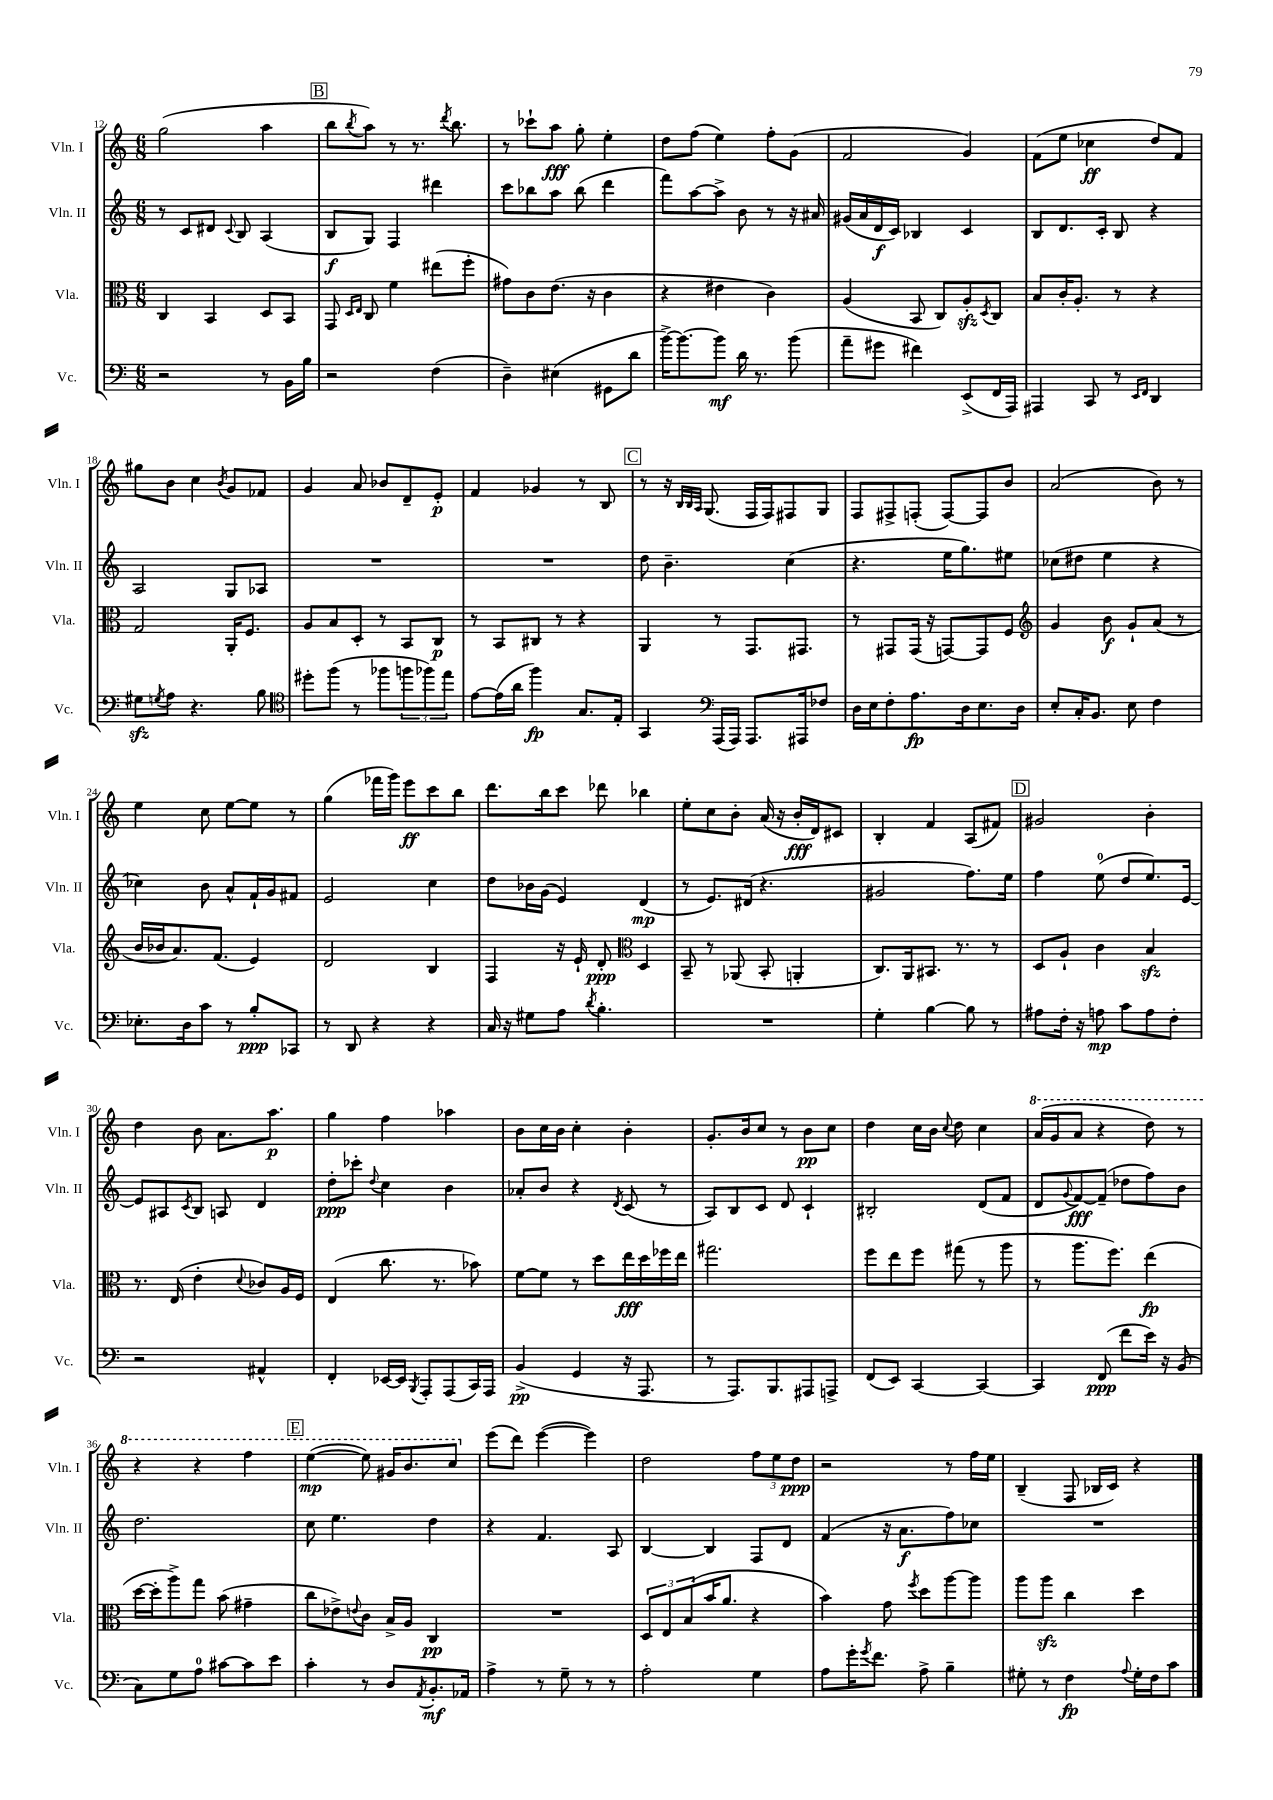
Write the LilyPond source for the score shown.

<<
\new StaffGroup <<
\new Staff = "s0" \with { instrumentName = "Vln. I" shortInstrumentName = "Vln. I" } {
    \clef treble \key c \major \numericTimeSignature \time 6/8
    g''2( a''4 |
    \mark \markup { \box "B" } b''8 \acciaccatura { b''8 } a''8) r8 r8. \acciaccatura { d'''8 } b''8. |
    r8 ces'''8-! a''8\fff g''8-. e''4-. |
    d''8 f''8( e''4) f''8-. g'8( |
    f'2 g'4) |
    f'8( e''8 ces''4\ff d''8) f'8 |
    gis''8 b'8 c''4 \acciaccatura { b'8 } g'8 fes'8 |
    g'4 a'8 bes'8 d'8-- e'8-.\p |
    f'4 ges'4 r8 b8 |
    \mark \markup { \box "C" } r8 r16 \grace { b32 b32 a32 } g8.( f16 f16) fis8 g8 |
    f8 fis8-> f8-.( f8~) f8 b'8 |
    a'2( b'8) r8 |
    e''4 c''8 e''8~ e''8 r8 |
    g''4( fes'''16 g'''16) e'''8\ff c'''8 b''8 |
    d'''8. b''16 c'''8 des'''8 bes''4 |
    e''8-. c''8 b'8-. a'16( r16 b'16-.\fff d'16) cis'8 |
    b4-. f'4 a8( fis'8) |
    \mark \markup { \box "D" } gis'2 b'4-. |
    d''4 b'8 a'8. a''8.\p |
    g''4 f''4 aes''4 |
    b'8 c''16 b'16 c''4-. b'4-. |
    g'8.-. b'16 c''8 r8 b'8\pp c''8 |
    d''4 c''16 b'16 \appoggiatura { c''8 } d''8 c''4 |
    \ottava #1 a''16( g''16 a''8 r4 d'''8) r8 |
    r4 r4 f'''4 |
    \mark \markup { \box "E" } e'''4~\mp( e'''8) gis''16 b''8. c'''8 \ottava #0 |
    e'''8( d'''8) e'''4~( e'''4) |
    d''2 \tuplet 3/2 { f''8 e''8 d''8\ppp } |
    r2 r8 f''16 e''16 |
    b4--( f8 bes16 c'16) r4 \bar "|." |
}
\new Staff = "s1" \with { instrumentName = "Vln. II" shortInstrumentName = "Vln. II" } {
    \clef treble \key c \major \numericTimeSignature \time 6/8
    r8 c'8 dis'8 \appoggiatura { c'8 } b8 a4( |
    \mark \markup { \box "B" } b8\f g8) f4 dis'''4 |
    c'''8 bes''8 a''8 bes''8( d'''4 |
    f'''8) a''8~ a''8-> b'8 r8 r16 ais'16 |
    gis'16( a'16 d'16\f c'16) bes4 c'4 |
    b8 d'8. c'16-. b8 r4 |
    a2 g8 aes8 |
    R2. |
    R2. |
    \mark \markup { \box "C" } d''8 b'4.-- c''4( |
    r4. e''16 g''8.) eis''8 |
    ces''8( dis''8 e''4 r4 |
    ces''4) b'8 a'8-^ f'16-! g'16 fis'8 |
    e'2 c''4 |
    d''8 bes'16 g'16( e'4) d'4\mp( |
    r8 e'8.) dis'16( r4. |
    gis'2 f''8.) e''16 |
    \mark \markup { \box "D" } f''4 e''8-0( d''8 e''8.) e'16~ |
    e'8 ais8 \acciaccatura { c'8 } b8 a8 d'4 |
    d''8-.\ppp ces'''8-. \appoggiatura { d''8 } c''4 b'4 |
    aes'8-. b'8 r4 \acciaccatura { d'8 } c'8( r8 |
    a8) b8 c'8 d'8 c'4-! |
    bis2-. d'8( f'8 |
    d'8 \appoggiatura { g'8 } f'8~\fff) f'8--( des''8 f''8) b'8 |
    d''2. |
    \mark \markup { \box "E" } c''8 e''4. d''4 |
    r4 f'4. a8 |
    b4~ b4 f8 d'8 |
    f'4( r16 a'8.\f f''8) ces''8 |
    R2. \bar "|." |
}
\new Staff = "s2" \with { instrumentName = "Vla." shortInstrumentName = "Vla." } {
    \clef alto \key c \major \numericTimeSignature \time 6/8
    c4 b,4 d8 b,8 |
    \mark \markup { \box "B" } g,8 \grace { d16 e16 } c8 f'4 eis''8( f''8-. |
    gis'8) c'8 e'8.( r16 c'4 |
    r4 eis'4 c'4) |
    a4( b,8 c8) a8-.\sfz \acciaccatura { d8 } c8 |
    b8 c'16-. a8.-. r8 r4 |
    g2 a,16-. f8. |
    a8 b8 d8-. r8 b,8 c8\p |
    r8 b,8 cis8 r8 r4 |
    \mark \markup { \box "C" } a,4 r8 g,8. gis,8. |
    r8 gis,8 gis,16( r16 g,8~) g,8 f8 |
    \clef treble g'4 b'8\f g'8-! a'8( r8 |
    b'16 bes'16 a'8.) f'8.( e'4) |
    d'2 b4 |
    f4 r16 e'16-! d'8-.\ppp \clef alto d4 |
    b,8-- r8 aes,8( b,8-. a,4-. |
    c8.) a,16 bis,8. r8. r8 |
    \mark \markup { \box "D" } d8 a8-! c'4 b4\sfz |
    r8. e16( e'4-. \appoggiatura { d'8 } ces'8) a16 f16 |
    e4( c''8. r8. bes'8) |
    f'8~ f'8 r8 d''8 e''16\fff d''16 fes''16 e''16 |
    gis''2. |
    f''8 e''8 f''8 gis''8( r8 a''8 |
    r8 a''8. f''8.) e''4\fp( |
    d''16~ d''16-. a''8->) g''8 b'8( gis'4-- |
    \mark \markup { \box "E" } c''8 ees'8->) \appoggiatura { e'8 } c'8 b16-> a16 c4\pp |
    R2. |
    \tuplet 3/2 { d8 e8 b8( } b'16 a'8. r4 |
    b'4) g'8 \acciaccatura { f''8 } d''8 a''8~ a''8 |
    a''8 a''8\sfz c''4 d''4 \bar "|." |
}
\new Staff = "s3" \with { instrumentName = "Vc." shortInstrumentName = "Vc." } {
    \clef bass \key c \major \numericTimeSignature \time 6/8
    r2 r8 b,16 b16 |
    \mark \markup { \box "B" } r2 f4( |
    d4--) eis4( gis,8 d'8 |
    b'16~->) b'8.~ b'8\mf d'16 r8. b'8( |
    a'8-- gis'8 fis'4) e,8->( f,16 a,,16) |
    ais,,4 c,8 r8 \grace { e,16 f,16 } d,4 |
    gis8\sfz \acciaccatura { g8 } a8 r4. b8 |
    \clef tenor dis''8-. f''8( r8 fes''8 \tuplet 3/2 { f''8 fes''8) e''8 } |
    e'8~ e'16( a'16 f''4\fp) g8. e16-. |
    \mark \markup { \box "C" } g,4 \clef bass a,,16( a,,16) a,,8. ais,,16 fes8 |
    d16 e16 f8-. a8.\fp d16 e8. d16 |
    e8-. c16-. b,8. e8 f4 |
    ees8.-. d16 c'8 r8 b8-.\ppp ces,8 |
    r8 d,8 r4 r4 |
    c16 r16 gis8 a8 \acciaccatura { d'8 } b4.-. |
    R2. |
    g4-. b4~ b8 r8 |
    \mark \markup { \box "D" } ais8 f16-. r16 a8\mp c'8 a8 f8-. |
    r2 ais,4-^ |
    f,4-. ees,16~ ees,16 \acciaccatura { b,,8 } a,,8-. a,,8( c,16) a,,16 |
    b,4->\pp( g,4 r16 a,,8. |
    r8 a,,8.) b,,8. ais,,8 a,,8-> |
    f,8( e,8) c,4~ c,4~ |
    c,4 f,8\ppp( f'8 e'16) r16 b,8( |
    c8) g8 a8-0 cis'8~ cis'8 e'8 |
    \mark \markup { \box "E" } c'4-. r8 d8 \acciaccatura { a,8 } b,8.-.\mf aes,16 |
    a4-> r8 g8-- r8 r8 |
    a2-. g4 |
    a8 g'16-. \acciaccatura { g'8 } f'8. a8-> b4-- |
    gis8-. r8 f4\fp \appoggiatura { a8 } gis16-. f16 c'8 \bar "|." |
}
>>
>>
\layout { \context { \Score currentBarNumber = #12 } }
